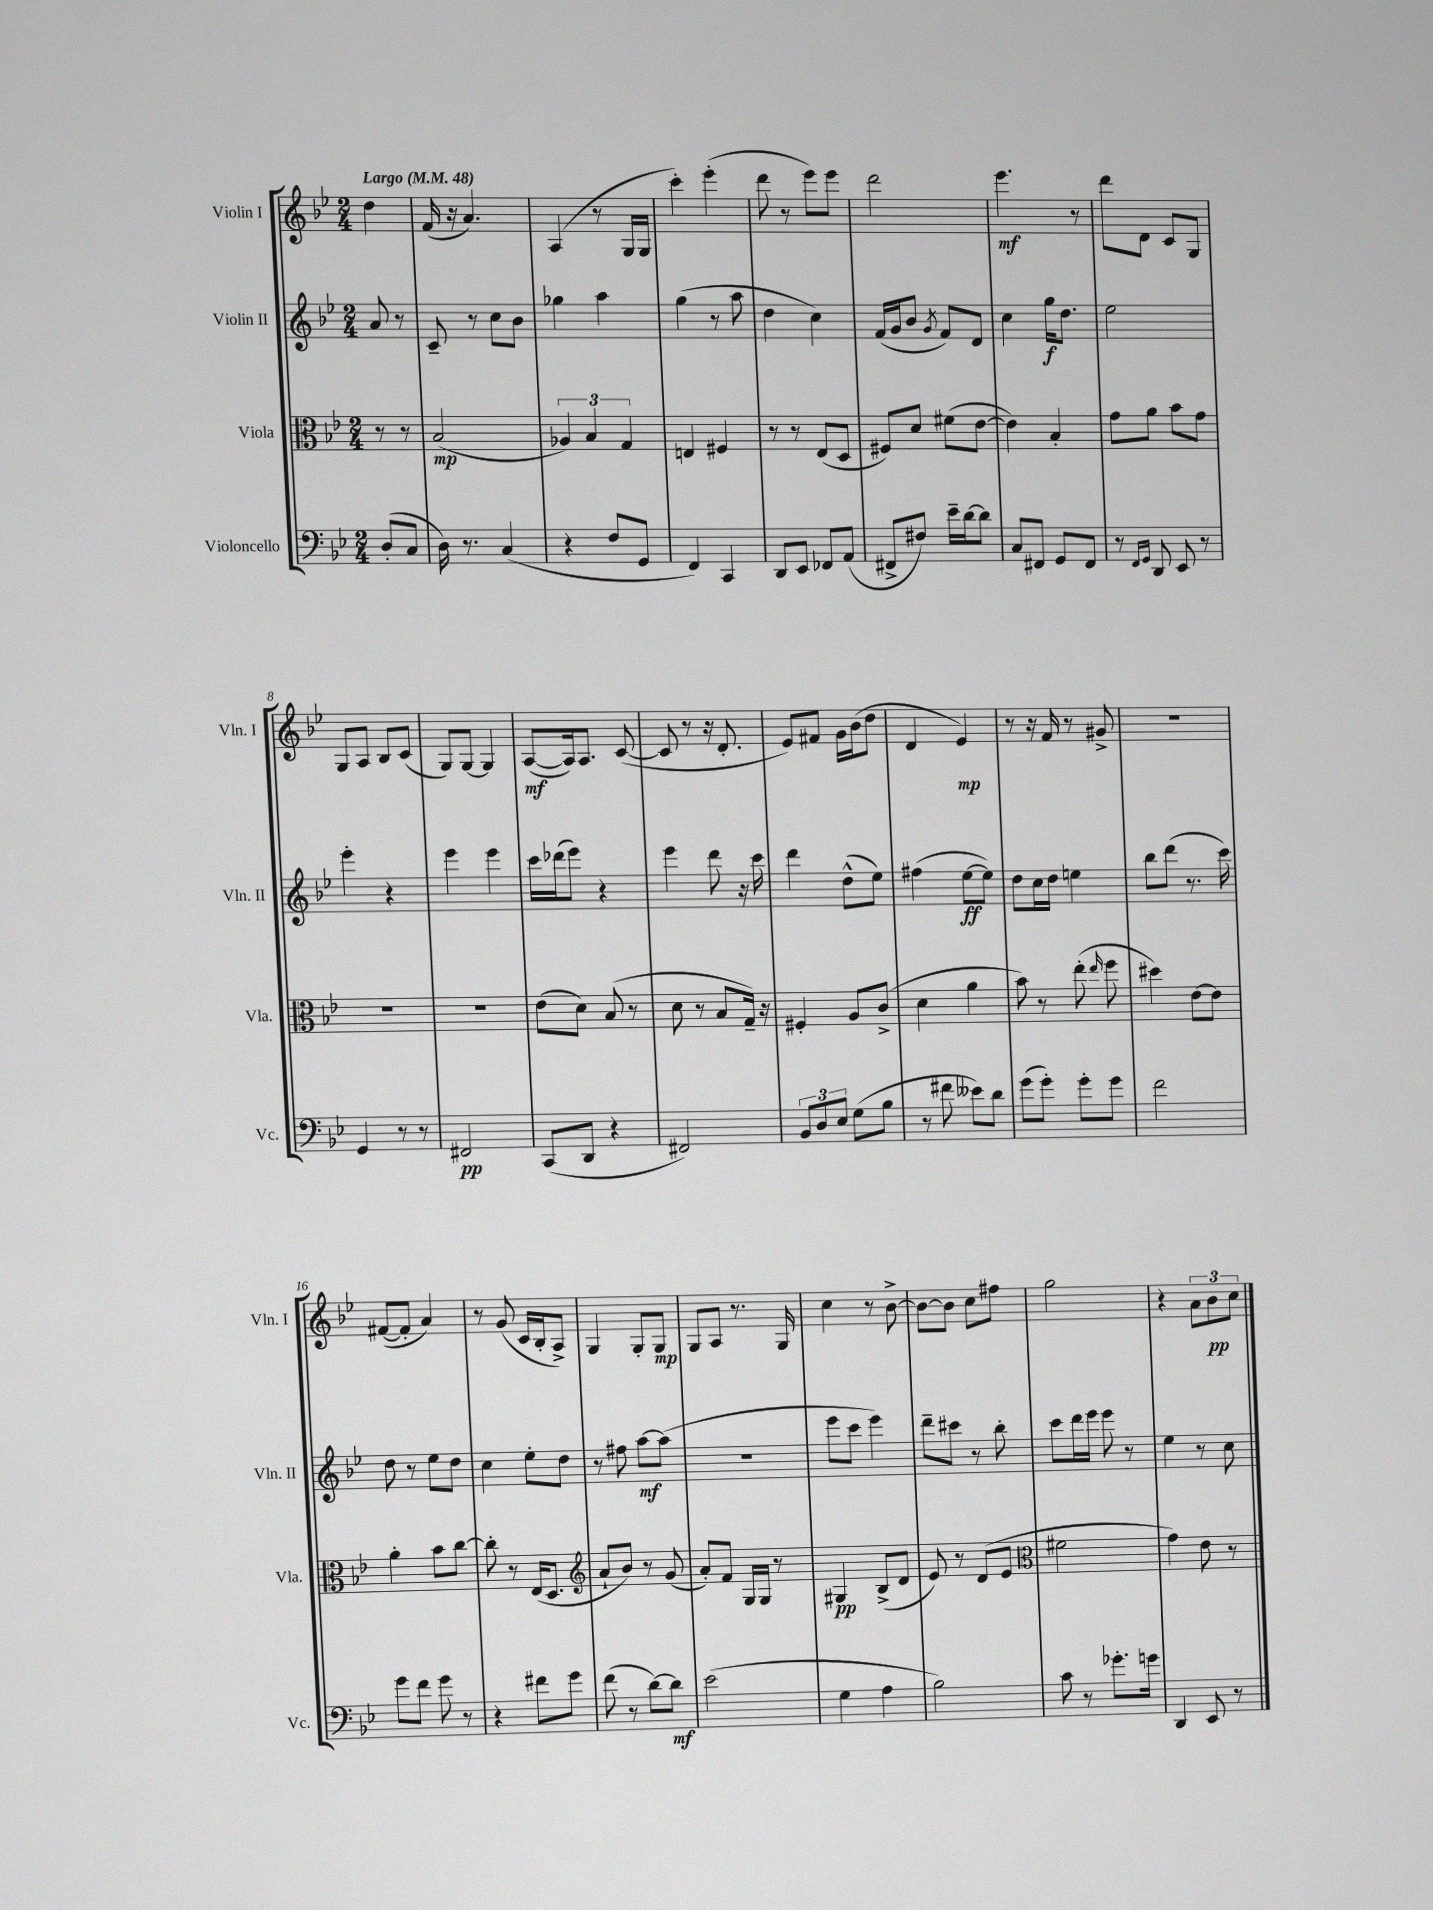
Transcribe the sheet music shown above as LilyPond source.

<<
\new StaffGroup <<
\new Staff = "s0" \with { instrumentName = "Violin I" shortInstrumentName = "Vln. I" } {
    \clef treble \key bes \major \numericTimeSignature \time 2/4 \partial 4 \tempo "Largo" 4 = 48
    \autoBeamOff d''4 |
    f'16( r16 a'4.) |
    a4( r8 g16[ g16] |
    c'''4-.) ees'''4-.( |
    d'''8 r8 ees'''8[) ees'''8] |
    d'''2 |
    ees'''4.\mf r8 |
    d'''8[ d'8] c'8[ g8] |
    g8[ a8] bes8[ c'8]( |
    g8[) g8]~ g4 |
    a8[~\mf( a16) a8.] c'8~( |
    c'8 r8 r16 d'8.-. |
    ees'8[) fis'8] g'16[ bes'16( d''8] |
    d'4 ees'4\mp) |
    r8 r16 f'16 r8 gis'8-> |
    R2 |
    fis'8[~( fis'8]-. a'4) |
    r8 g'8( c'16[ bes16-. a8]->) |
    g4 g8[-. g8]\mp |
    g8[ a8] r8. g16 |
    c''4 r8 bes'8~-> |
    bes'8[~ bes'8] c''8[ fis''8] |
    g''2 |
    r4 \tuplet 3/2 { a'8[ bes'8\pp c''8] } \bar "|." |
}
\new Staff = "s1" \with { instrumentName = "Violin II" shortInstrumentName = "Vln. II" } {
    \clef treble \key bes \major \numericTimeSignature \time 2/4 \partial 4
    \autoBeamOff a'8 r8 |
    c'8-- r8 c''8[ bes'8] |
    ges''4 a''4 |
    g''4( r8 a''8 |
    d''4 c''4) |
    f'16[( g'16 bes'8] \acciaccatura { g'8 } f'8[) d'8] |
    c''4 g''16[\f d''8.] |
    ees''2 |
    ees'''4-. r4 |
    ees'''4 ees'''4 |
    c'''16[ des'''16( ees'''8]) r4 |
    ees'''4 d'''8 r16 c'''16 |
    d'''4 d''8[-^( ees''8]) |
    fis''4( ees''8[~\ff ees''8]) |
    d''8[ c''16 d''16] e''4 |
    bes''8[ d'''8]( r8. c'''16) |
    d''8 r8 ees''8[ d''8] |
    c''4 ees''8[-. d''8] |
    r8 fis''8 a''8[~\mf a''8]( |
    R2 |
    ees'''8[ c'''8] ees'''4) |
    d'''8[-- cis'''8] r8 bes''8-. |
    c'''8[ d'''16 ees'''16] ees'''8 r8 |
    ees''4 r8 c''8 \bar "|." |
}
\new Staff = "s2" \with { instrumentName = "Viola" shortInstrumentName = "Vla." } {
    \clef alto \key bes \major \numericTimeSignature \time 2/4 \partial 4
    \autoBeamOff r8 r8 |
    bes2\mp( |
    \tuplet 3/2 { aes4) bes4 g4 } |
    e4 fis4 |
    r8 r8 ees8[( d8] |
    fis8[) d'8] fis'8[( ees'8]~ |
    ees'4) bes4-. |
    g'8[ a'8] bes'8[ g'8] |
    r2 |
    r2 |
    ees'8[( d'8]) bes8( r8 |
    d'8 r8 bes8[ g16]--) r16 |
    fis4-. a8[ c'8]->( |
    d'4 a'4 |
    bes'8) r8 ees''8-.( \grace { ees''16 } f''8 |
    dis''4) ees'8[~ ees'8] |
    a'4-. bes'8[ c''8]~ |
    c''8-. r8 ees16[( d8.] |
    \clef treble a'8[-! bes'8]) r8 g'8( |
    a'8[-.) f'8] g16[ g16] r8 |
    gis4\pp bes8[->( d'8] |
    ees'8) r8 d'8[( ees'8] |
    \clef alto fis'2 |
    g'4) ees'8 r8 \bar "|." |
}
\new Staff = "s3" \with { instrumentName = "Violoncello" shortInstrumentName = "Vc." } {
    \clef bass \key bes \major \numericTimeSignature \time 2/4 \partial 4
    \autoBeamOff d8[-.( c8] |
    d16) r8. c4( |
    r4 f8[ g,8] |
    f,4) c,4 |
    d,8[ ees,8] fes,8[ a,8]( |
    fis,8[-> fis8]) ees'16[-- d'16~ d'8] |
    c8[ fis,8] g,8[ fis,8] |
    r8 \grace { f,16[ g,16] } d,8 ees,8 r8 |
    g,4 r8 r8 |
    fis,2\pp |
    c,8[( d,8] r4 |
    fis,2) |
    \tuplet 3/2 { bes,8[ d8 ees8] } g8[( bes8] |
    r8 fis'8 eeses'8[) d'8] |
    g'8[( g'8]-.) g'8[-. g'8] |
    f'2 |
    g'8[ f'8] g'8 r8 |
    r4 fis'8[ g'8] |
    f'8( r8 d'8[~) d'8]\mf |
    ees'2( |
    g4 a4 |
    bes2) |
    c'8 r8 ges'8.[-. g'16] |
    d,4 ees,8 r8 \bar "|." |
}
>>
>>
